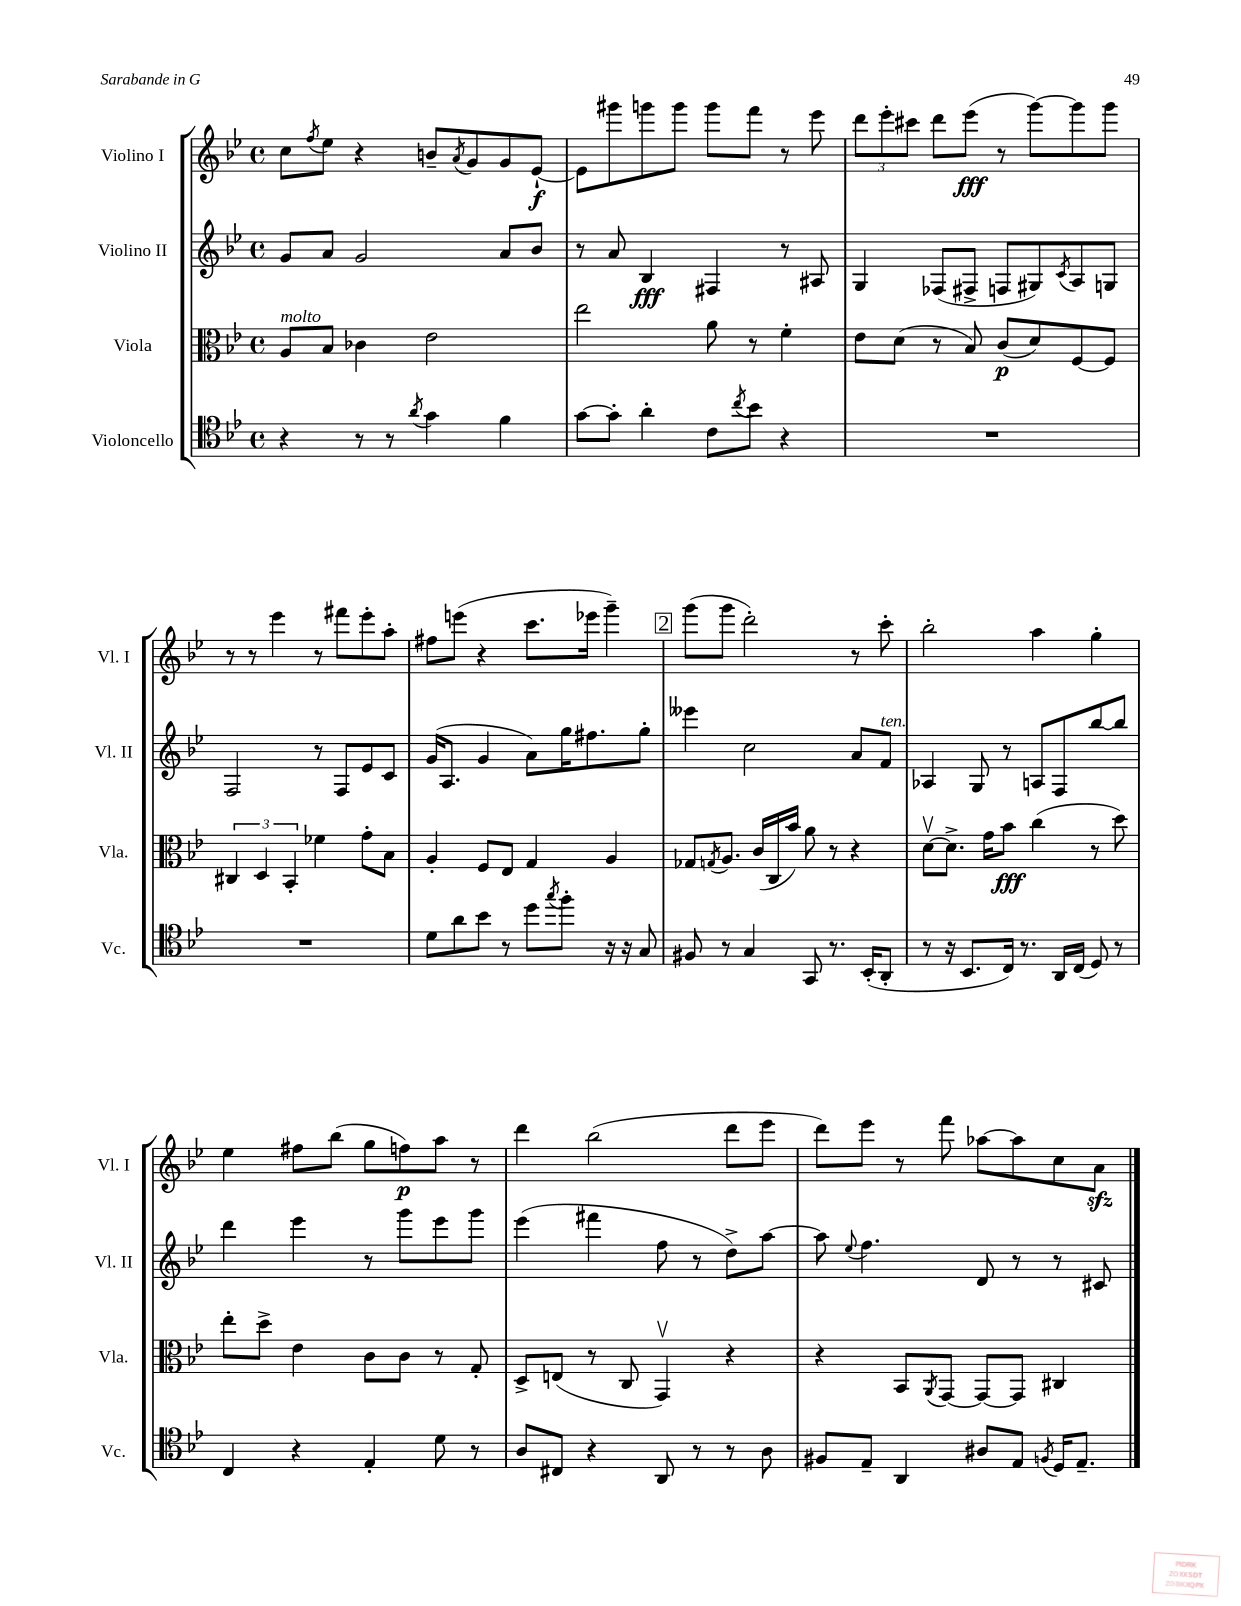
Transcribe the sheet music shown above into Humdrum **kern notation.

**kern	**kern	**dynam	**kern	**dynam	**kern	**dynam
*part4	*part3	*part3	*part2	*part2	*part1	*part1
*staff4	*staff3	*staff3	*staff2	*staff2	*staff1	*staff1
*I"Violoncello	*I"Viola	*	*I"Violino II	*	*I"Violino I	*
*I'Vc.	*I'Vla.	*	*I'Vl. II	*	*I'Vl. I	*
*clefC4	*clefC3	*	*clefG2	*	*clefG2	*
*k[b-e-]	*k[b-e-]	*	*k[b-e-]	*	*k[b-e-]	*
*M4/4	*M4/4	*	*M4/4	*	*M4/4	*
*met(c)	*met(c)	*	*met(c)	*	*met(c)	*
=7	=7	=7	=7	=7	=7	=7
!	!LO:TX:a:i:t=molto	!	!	!	!	!
4r	8A/L	.	8g/L	.	8cc\L	.
.	.	.	.	.	8qff/	.
.	8B-/J	.	8a/J	.	8ee-\J	.
8r	4c-X\	.	2g/	.	4r	.
8r	.	.	.	.	.	.
8qa/	.	.	.	.	.	.
4g\	2e-\	.	.	.	8bn~/L	.
.	.	.	.	.	8qa/	.
.	.	.	.	.	8g/	.
4f\	.	.	8a/L	.	8g/	.
.	.	.	8b-/J	.	[8e-`/J	f
=8	=8	=8	=8	=8	=8	=8
[8g\L	2ee-\	.	8r	.	8e-\L]	.
8g'\J]	.	.	8a/	.	8ggg#X\	.
4a'\	.	.	4B-/	fff	8gggn\	.
.	.	.	.	.	8ggg\J	.
8c\L	8a\	.	4F#X/	.	8ggg\L	.
8qcc/	.	.	.	.	.	.
8b-\J	8r	.	.	.	8fff\J	.
4r	4f'\	.	8r	.	8r	.
.	.	.	8A#X/	.	8eee-\	.
=9	=9	=9	=9	=9	=9	=9
1r	8e-\L	.	4G/	.	12ddd\L	.
.	.	.	.	.	12eee-'\	.
.	(8d\J	.	.	.	.	.
.	.	.	.	.	12ccc#X\J	.
.	8r	.	(8F-X/L	.	8ddd\L	.
.	8B-/)	.	8F#X^/J	.	(8eee-\J	fff
.	(8c/L	p	8Fn/L	.	8r	.
.	8d/)	.	8G#X/)	.	[8ggg\L)	.
.	.	.	8qc/	.	.	.
.	[8F/	.	8A/	.	8ggg\]	.
.	8F/J]	.	8Gn/J	.	8ggg\J	.
!!LO:LB:g=z
=10	=10	=10	=10	=10	=10	=10
1r	6C#X/	.	2F/	.	8r	.
.	.	.	.	.	8r	.
.	6D/	.	.	.	.	.
.	.	.	.	.	4eee-\	.
.	6BB-'/	.	.	.	.	.
.	4f-X\	.	8r	.	8r	.
.	.	.	8F/L	.	8fff#X\L	.
.	8g'\L	.	8e-/	.	8eee-'\	.
.	8B-\J	.	8c/J	.	8aa'\J	.
=11	=11	=11	=11	=11	=11	=11
8d\L	4A'/	.	(16g/KL	.	8ff#X\L	.
.	.	.	8.A/J	.	.	.
8a\	.	.	.	.	(8eeen\J	.
8b-\J	8F/L	.	4g/	.	4r	.
8r	8E-/J	.	.	.	.	.
8dd\L	4G/	.	8a\L)	.	8.ccc\L	.
8qgg/	.	.	.	.	.	.
8ff'\J	.	.	16gg\K	.	.	.
.	.	.	8.ff#X\	.	16eee-X\Jk	.
16r	4A/	.	.	.	4ggg~\)	.
16r	.	.	.	.	.	.
8G/	.	.	8gg'\J	.	.	.
!!LO:REH:place=s1:t=2
=12	=12	=12	=12	=12	=12	=12
8F#X/	8G-X/L	.	4eee--X\	.	(8ggg\L	.
.	8qGn/	.	.	.	.	.
8r	8.A/J	.	.	.	8ggg\J	.
4G/	.	.	2cc\	.	2ddd'\)	.
.	(16c/LL	.	.	.	.	.
.	16C/	.	.	.	.	.
.	16b-/JJ)	.	.	.	.	.
8GG/	8a\	.	.	.	.	.
8.r	8r	.	.	.	.	.
.	4r	.	8a/L	.	8r	.
(16BB-'/KL	.	.	.	.	.	.
!	!	!	!LO:TX:a:i:t=ten.	!	!	!
8AA'/J	.	.	8f/J	.	8ccc'\	.
=13	=13	=13	=13	=13	=13	=13
8r	[8dv\L	.	4A-X/	.	2bb-'\	.
16r	8.d^\J]	.	.	.	.	.
8.BB-/L	.	.	.	.	.	.
.	.	.	8G/	.	.	.
.	16g\KL	.	.	.	.	.
16C/Jk)	8b-\J	fff	8r	.	.	.
8.r	.	.	.	.	.	.
.	(4cc\	.	8An/L	.	4aa\	.
16AA/LL	.	.	8F/	.	.	.
(16C/JJ	.	.	.	.	.	.
8D/)	8r	.	[8bb-/	.	4gg'\	.
8r	8dd\)	.	8bb-/J]	.	.	.
!!LO:LB:g=z
=14	=14	=14	=14	=14	=14	=14
4C/	8ee-'\L	.	4ddd\	.	4ee-\	.
.	8dd^\J	.	.	.	.	.
4r	4e-\	.	4eee-\	.	8ff#X\L	.
.	.	.	.	.	(8bb-\J	.
4E-'/	8c\L	.	8r	.	8gg\L	.
.	8c\J	.	8ggg\L	.	8ffn\)	p
8d\	8r	.	8eee-\	.	8aa\J	.
8r	8G'/	.	8ggg\J	.	8r	.
=15	=15	=15	=15	=15	=15	=15
8A/L	8D^/L	.	(4eee-\	.	4ddd\	.
8C#X/J	(8En/J	.	.	.	.	.
4r	8r	.	4fff#X\	.	(2bb-\	.
.	8C/	.	.	.	.	.
8AA/	4GGv/)	.	8ff\	.	.	.
8r	.	.	8r	.	.	.
8r	4r	.	8dd^\L)	.	8ddd\L	.
8A\	.	.	[8aa\J	.	8eee-\J	.
=16	=16	=16	=16	=16	=16	=16
8F#X/L	4r	.	8aa\]	.	8ddd\L)	.
.	.	.	8qqee-/	.	.	.
8E-~/J	.	.	4.ff\	.	8eee-\J	.
4AA/	8BB-/L	.	.	.	8r	.
.	8qAA/	.	.	.	.	.
.	[8GG/J	.	.	.	8fff\	.
8A#X/L	8GG/L_	.	8d/	.	[8aa-X\L	.
8E-/J	8GG/J]	.	8r	.	8aa-\]	.
8qFn/	.	.	.	.	.	.
16D/KL	4C#X/	.	8r	.	8cc\	.
8.E-~/J	.	.	.	.	.	.
.	.	.	8c#X/	.	8azz\J	.
==	==	==	==	==	==	==
*-	*-	*-	*-	*-	*-	*-
